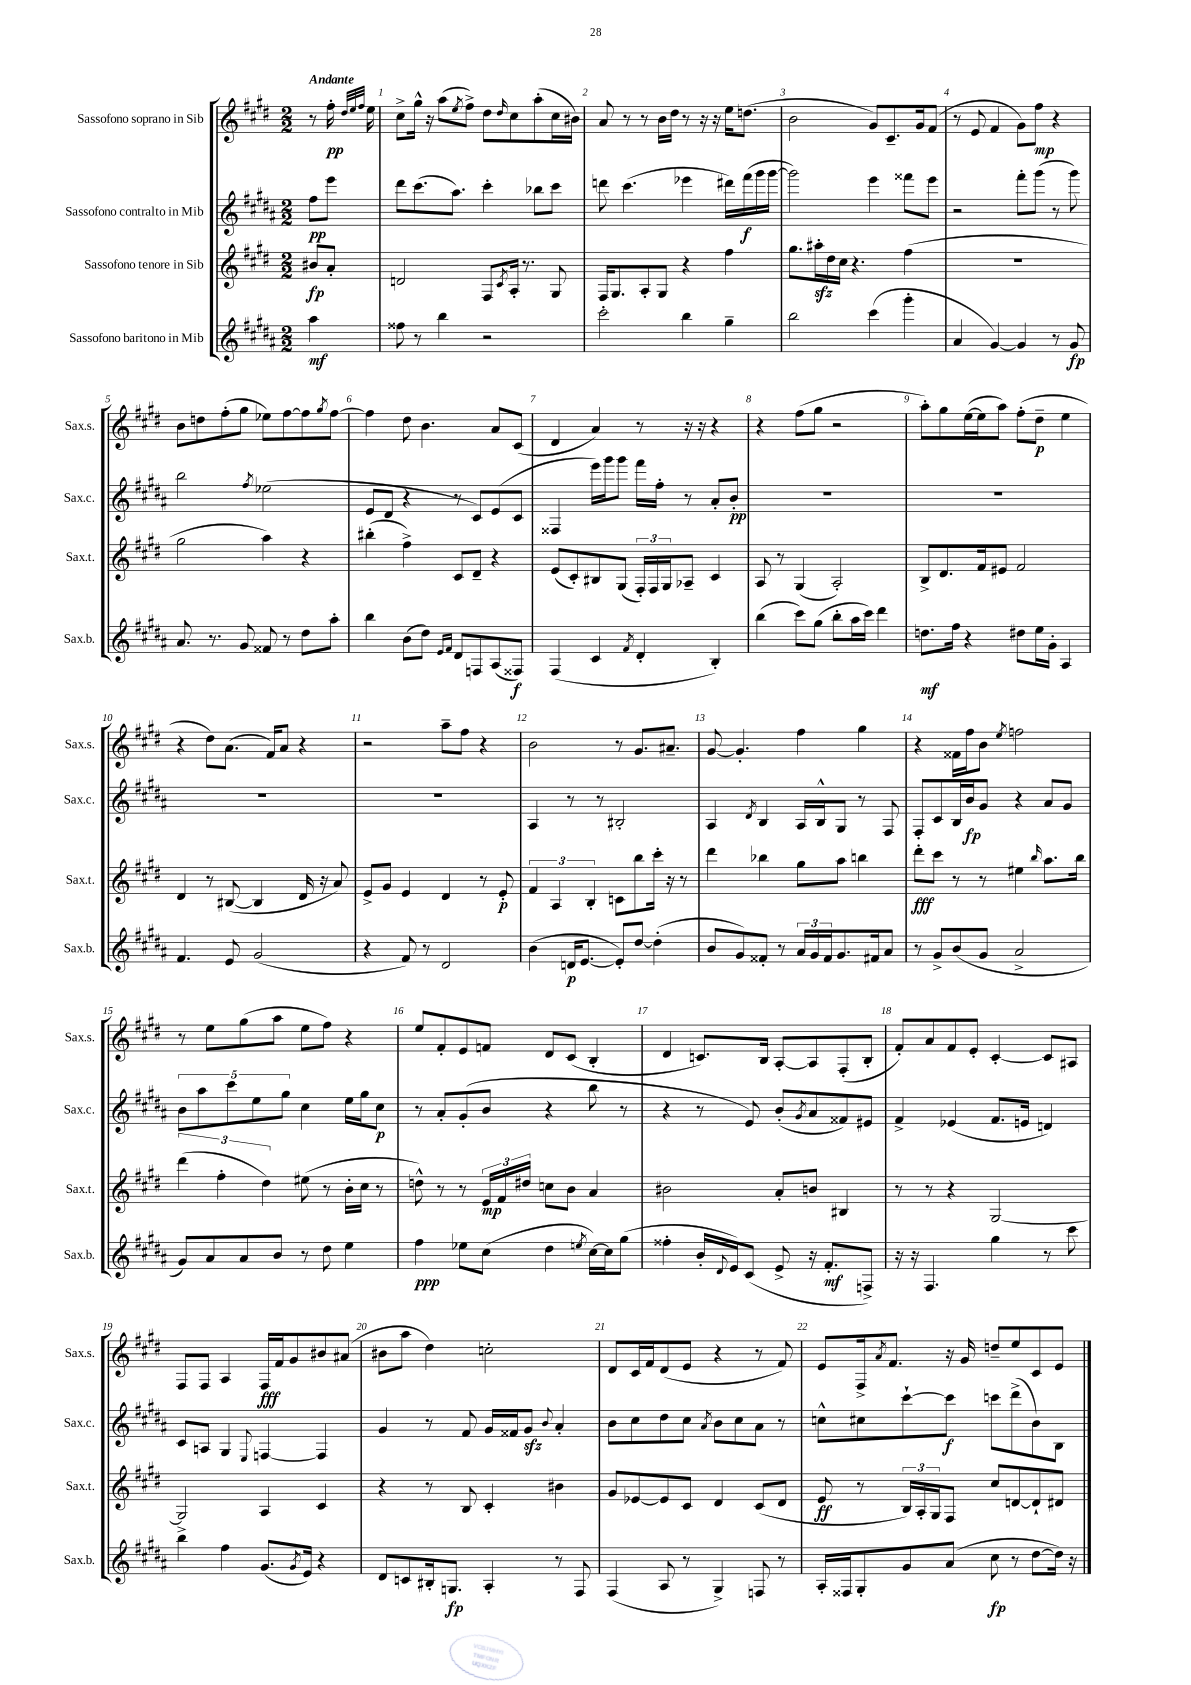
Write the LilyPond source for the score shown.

<<
\new StaffGroup <<
\new Staff = "s0" \with { instrumentName = "Sassofono soprano in Sib" shortInstrumentName = "Sax.s." } {
    \clef treble \key e \major \numericTimeSignature \time 2/2 \partial 4 \tempo "Andante"
    r8 fis''16-.\pp \grace { dis''32 e''32 fis''32 } e''16 |
    cis''8-> gis''16-^ r16 a''8( \acciaccatura { e''8 } fis''8->) dis''8 \grace { dis''16 } cis''8 a''8-.( cis''16 bis'16) |
    a'8 r8 r8 b'16 dis''16 r8 r16 r16 e''16 d''8.( |
    b'2 gis'8) cis'8.-- gis'16 fis'8( |
    r8 e'8 fis'4 gis'8) fis''8\mp r4 |
    b'8 d''8 fis''8-.( gis''8 ees''8) fis''8~ fis''8 \acciaccatura { gis''8 } fis''8~ |
    fis''4 dis''8 b'4. a'8 cis'8( |
    dis'4 a'4) r8 r16 r16 r4 |
    r4 fis''8( gis''8 r2 |
    a''8-.) gis''8 e''16~( e''16 a''8) fis''8-.( dis''8--\p e''4 |
    r4 dis''8) a'8.( fis'16) a'8 r4 |
    r2 a''8-- fis''8 r4 |
    b'2 r8 gis'8. ais'8.-- |
    gis'8~ gis'4.-. fis''4 gis''4 |
    r4 fisis'16 fis''16 b'8 \acciaccatura { e''8 } f''2 |
    r8 e''8 gis''8( a''8 e''8 fis''8) r4 |
    e''8 fis'8-. e'8 f'8 dis'8 cis'8( b4-. |
    dis'4 c'8.) b16 a8~-. a8 fis8-.( b8-. |
    fis'8-.) a'8 fis'8 e'8-. cis'4~-. cis'8 ais8 |
    fis8 fis8 a4 fis16\fff fis'16 gis'8 bis'8 ais'8( |
    bis'8 a''8 dis''4) c''2-. |
    dis'8 cis'16 fis'16 dis'8( e'8 r4 r8 fis'8) |
    e'8 fis16-> \acciaccatura { a'8 } fis'8. r16 gis'16 d''8-- e''8 cis'8 e'8 \bar "|." |
}
\new Staff = "s1" \with { instrumentName = "Sassofono contralto in Mib" shortInstrumentName = "Sax.c." } {
    \clef treble \key b \major \numericTimeSignature \time 2/2 \partial 4
    fis''8\pp e'''8 |
    dis'''8 cis'''8.( ais''8.) cis'''4-. bes''8 cis'''8 |
    d'''8 cis'''4.( ees'''4 dis'''16) fis'''16\f( gis'''16 gis'''16~ |
    gis'''2) e'''4 fisis'''8 e'''8 |
    r2 fis'''8-. gis'''8( r8 gis'''8) |
    b''2 \acciaccatura { fis''8 } ees''2( |
    e'8 dis'8 r4 r8 cis'8) e'8( cis'8 |
    fisis4 e'''16) gis'''16 gis'''8 fis'''16 fis''16-. r8 ais'8-. b'8-.\pp |
    R1 |
    R1 |
    R1 |
    R1 |
    ais4 r8 r8 bis2-. |
    ais4 \acciaccatura { dis'8 } b4 ais16 b16-^ gis8 r8 fis8 |
    fis8-. cis'8 b16 b'16\fp gis'8 r4 ais'8 gis'8 |
    \tuplet 5/4 { b'8 ais''8 cis'''8 e''8 gis''8 } cis''4 e''16 gis''16 cis''8\p |
    r8 ais'8-. gis'8-.( b'8 r4 b''8 r8 |
    r4 r8 e'8) b'8-.( \acciaccatura { gis'8 } ais'8 fisis'8) eis'8 |
    fis'4-> ees'4( fis'8. e'16 d'4) |
    cis'8 a8 gis4 \appoggiatura { e8 } f4~ f4 |
    gis'4 r8 fis'8 gis'16 fisis'16 gis'8\sfz \appoggiatura { b'8 } ais'4-. |
    b'8 cis''8 dis''8 cis''8 \acciaccatura { ais'8 } b'8 cis''8 ais'8 r8 |
    c''8-^ cis''8 cis'''8~-! cis'''8\f c'''8 dis'''8->( b'8) b8 \bar "|." |
}
\new Staff = "s2" \with { instrumentName = "Sassofono tenore in Sib" shortInstrumentName = "Sax.t." } {
    \clef treble \key e \major \numericTimeSignature \time 2/2 \partial 4
    bis'8\fp a'8-. |
    d'2 fis8 \acciaccatura { cis'8 } a16-. r8. gis8 |
    fis16 gis8. a8-. gis8 r4 fis''4 |
    gis''8. ais''16-.\sfz dis''16 cis''16 r4. fis''4( |
    R1 |
    gis''2 a''4) r4 |
    bis''4-.( fis''4->) cis'8 dis'8-- r4 |
    e'8( cis'8-.) bis8 gis8( \tuplet 3/2 { fis16-.) fis16 gis16 } aes8-- cis'4 |
    a8 r8 gis4( a2-.) |
    b8-> dis'8. fis'16 eis'8 fis'2 |
    dis'4 r8 bis8~( bis4 dis'16 r16 a'8) |
    e'8-> gis'8 e'4 dis'4 r8 e'8-.\p |
    \tuplet 3/2 { fis'4 a4 b4-. } c'8 b''8 cis'''16-. r16 r8 |
    dis'''4 bes''4 gis''8 a''8 b''4 |
    dis'''8-.\fff cis'''8 r8 r8 eis''4 \grace { b''16 } a''8. b''16 |
    \tuplet 3/2 { dis'''4( fis''4-. dis''4) } eis''8( r8 b'16-. cis''16 r8 |
    d''8-^) r8 r8 \tuplet 3/2 { e'16\mp fis'16 dis''16 } c''8 b'8 a'4 |
    bis'2 a'8-. b'8 bis4 |
    r8 r8 r4 gis2~ |
    gis2 a4 cis'4 |
    r4 r8 b8 cis'4-. bis'4 |
    gis'8 ees'8~ ees'8 cis'8 dis'4 cis'8( dis'8 |
    e'8\ff r8 \tuplet 3/2 { b16) a16-. gis16 } fis8 cis''8 d'8~ d'8-! dis'8 \bar "|." |
}
\new Staff = "s3" \with { instrumentName = "Sassofono baritono in Mib" shortInstrumentName = "Sax.b." } {
    \clef treble \key b \major \numericTimeSignature \time 2/2 \partial 4
    ais''4\mf |
    fisis''8 r8 b''4 r2 |
    cis'''2-. b''4 gis''4-- |
    b''2 cis'''4( gis'''4-. |
    ais'4 gis'4~) gis'4 r8 gis'8\fp |
    ais'8. r8. gis'8 fisis'8 r8 dis''8 ais''8-. |
    b''4 b'8( dis''8) \grace { e'16 fis'16 } dis'8 f8 ais8( fisis8\f) |
    fis4( cis'4 \acciaccatura { fis'8 } dis'4-. b4-.) |
    b''4( cis'''8) gis''8( b''8-. ais''16 cis'''16) dis'''4 |
    d''8.\mf fis''16 r4 dis''8 e''16 gis'16-. ais4 |
    fis'4. e'8 gis'2( |
    r4 fis'8) r8 dis'2 |
    b'4( d'16\p e'8.~ e'8-.) dis''8~ dis''4-.( |
    b'8 gis'8) fisis'8-. r8 \tuplet 3/2 { ais'16 gis'16 fisis'16 } gis'8. fis'16 ais'8 |
    r8 gis'8-> b'8( gis'8 ais'2-> |
    gis'8) ais'8 ais'8 b'8 r8 dis''8 e''4 |
    fis''4\ppp ees''8 cis''8( dis''4 \acciaccatura { e''8 } cis''16~) cis''16 gis''8( |
    fisis''4-. b'16-. \appoggiatura { dis'8 } e'16) cis'8( e'8-> r16 fis'8.-.\mf f8->) |
    r16 r16 fis4. gis''4 r8 cis'''8 |
    b''4-> fis''4 gis'8.( \acciaccatura { gis'8 } e'16) r4 |
    dis'8 c'8 bis16-. g8.\fp ais4-. r8 fis8 |
    fis4( ais8 r8 gis4->) f8 r8 |
    ais16-. fisis16 gis8-. gis'8 ais'8( cis''8\fp r8 dis''8~ dis''16) r16 \bar "|." |
}
>>
>>
\layout { \context { \Score \override BarNumber.break-visibility = ##(#f #t #t) barNumberVisibility = #all-bar-numbers-visible } }
